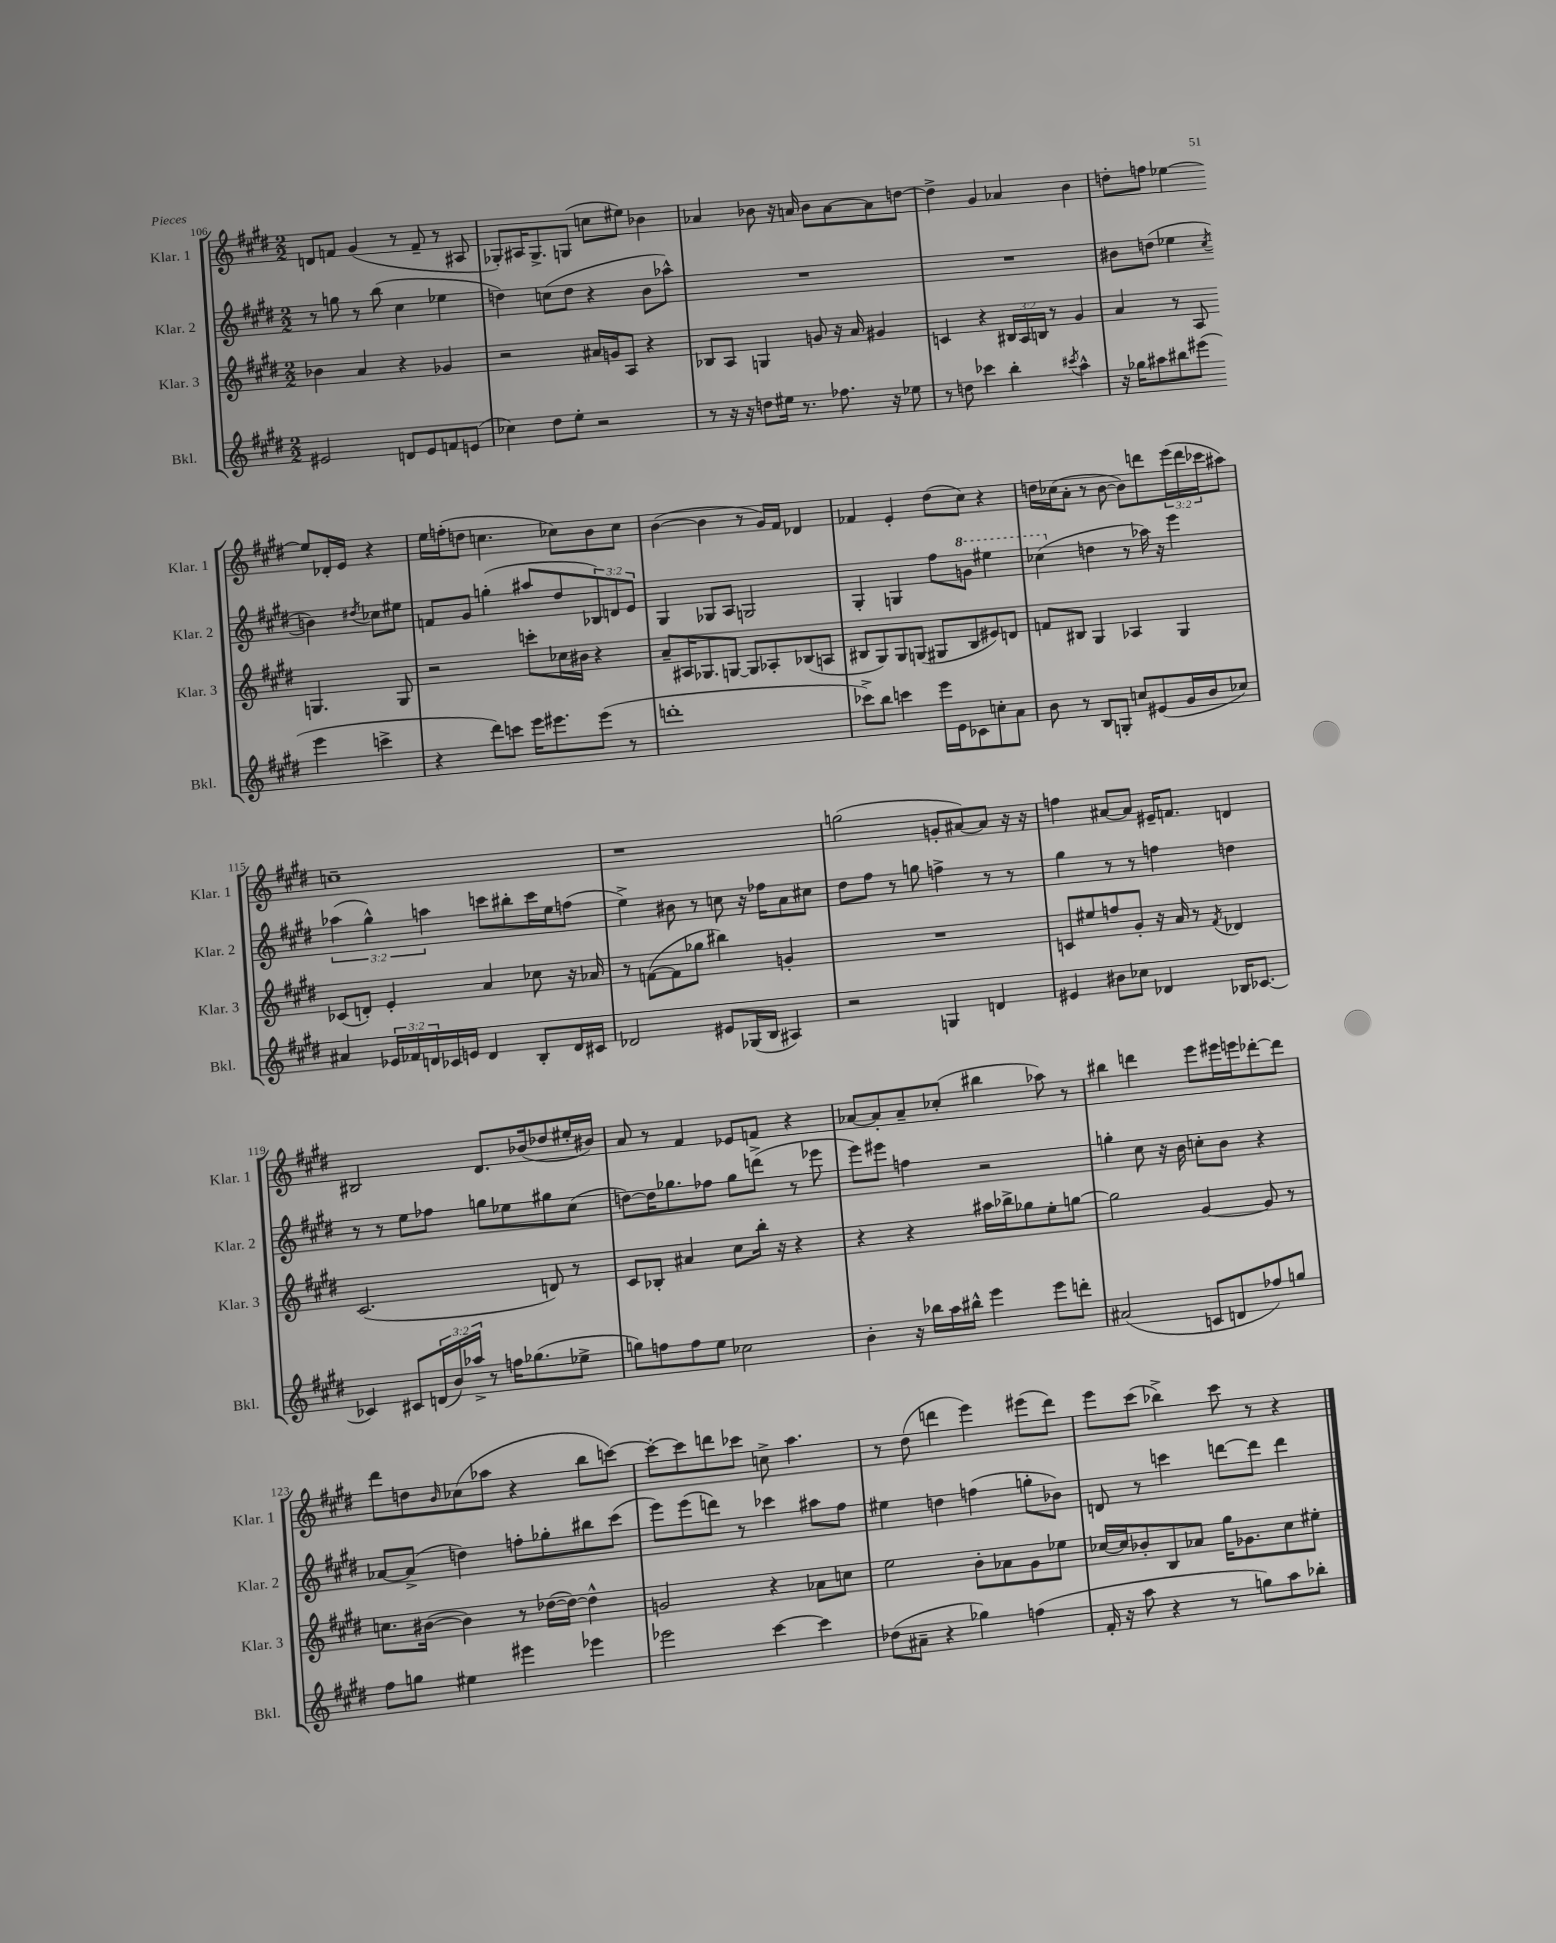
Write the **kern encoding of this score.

**kern	**kern	**kern	**kern
*part4	*part3	*part2	*part1
*staff4	*staff3	*staff2	*staff1
*I"Bkl.	*I"Klar. 3	*I"Klar. 2	*I"Klar. 1
*I'Bkl.	*I'Klar. 3	*I'Klar. 2	*I'Klar. 1
*clefG2	*clefG2	*clefG2	*clefG2
*k[f#c#g#d#]	*k[f#c#g#d#]	*k[f#c#g#d#]	*k[f#c#g#d#]
*M2/2	*M2/2	*M2/2	*M2/2
=106	=106	=106	=106
2e#X/	4b-X\	8r	8dn/L
.	.	8ggn\	8fn/J
.	4a/	8r	(4g#/
.	.	(8bb\	.
8dn/L	4r	4cc#\	8r
8e#/	.	.	8f~/
8fn/	4g-X/	4ee-X\	8r
(8en/J	.	.	8A#X/
=107	=107	=107	=107
4cc-X\)	2r	4ddn\)	8G-X'/L)
.	.	.	16A#X/K
.	.	.	8.G-^/
8dd#\L	.	(8ccn\L	.
8ee'\J	.	8dd\J	(8Gn/J
2r	16a#X/LL	4r	8ccn\L
.	16gn/J	.	.
.	8A/J	.	8ee#X\J)
.	4r	8b\L	4b-X\
.	.	8aa-X^^\J)	.
=108	=108	=108	=108
8r	8B-X/L	1r	4a-X/
16r	8A/J	.	.
16r	.	.	.
8ddn\L	4Gn/	.	8b-X\
16ee#X\Jk	.	.	16r
8.r	.	.	16an/
.	8gn/	.	8b-\L
8.ff-X\	16r	.	[8a\
.	16a/	.	.
.	4g#X/	.	8a\]
16r	.	.	.
8ee-X\	.	.	[8ddn\J
=109	=109	=109	=109
8r	4cn/	1r	4dd^\]
8ddn\	.	.	.
4ccc-X\	4r	.	4g#/
4bb'\	24B#X/LL	.	4a-X/
.	24A/	.	.
.	24Bn/JJ	.	.
.	8r	.	.
8qccc#X/	.	.	.
4aa^^\	4g#/	.	4b\
=110	=110	=110	=110
16r	4a/	8b#X\L	8ddn'\L
16gg-X\KL	.	.	.
8aa#X\	.	(8ddn\J	8ffn\J
8bb#X\	8r	4ee-X\	[4ee-X\
(8eee#X\J	8A/	.	.
.	.	8qcc#/	.
4eee#\	4.Gn/	4bn\)	8ee-/L]
.	.	.	16d-X'/L
.	.	.	16e/JJ
.	.	8qdd#X/	.
4cccn^\	.	8cc-X\L	4r
.	8G/	8ee#X\J	.
!!LO:LB:g=z
=111	=111	=111	=111
4r	2r	8fn/L	16ee\LL
.	.	.	(16ffn'\J
.	.	8g#/J	8ddn\J
8ddd#\L)	.	(4ggn'\	4.ccn\
8cccn\J	.	.	.
16eee\KL	8cccn'\L	8aa#X/L	.
8.eee#X\	.	.	.
.	16cc-X\L	8dd#/	8cc-X\L)
.	16b#X\JJ	.	.
(8eee#\J	4r	12B-X/)	8b\
.	.	12dn/	.
8r	.	.	8cc-\J
.	.	12e/J	.
=112	=112	=112	=112
1dddn'	8a~/L	4G#/	([4b\
.	16A#X/K	.	.
.	8.G-X/	.	.
.	.	8G-X/L	4b\]
.	[8Gn/J	8A/J	.
.	8G/L]	2Gn/	8r
.	8A-X'/	.	16g#/LL)
.	.	.	16f#/JJ
.	(8B-X/	.	4d-X/
.	8An/J	.	.
=113	=113	=113	=113
8ccc-X^\L)	8B#X/L	4G#'/	4f-X/
8bb\J	8G#/)	.	.
4cccn\	8G#/	4Gn/	4e'/
.	(8Gn/J	.	.
16eee\LL	8G#X/L	8ff#\L	(8dd#\L
16e\J	.	.	.
*	*	*8va	*
8c-X\	8B#/	8ggn\J	8cc#\J)
8ccn'\	8e#X/)	4eee#X\	4r
8a\J	8dn/J	.	.
=114	=114	=114	=114
8b\	8fn/L	(4ccc-X\	16ddn\LL
.	.	.	(16cc-X\J
8r	8B#X/J	.	8a'\J
*	*	*X8va	*
8B/L	4G#/	4ddn\	8r
8Gn'/J	.	.	[8b\
8ccn/L	4A-X/	8r	8b\L])
(8e#X/	.	16aa-X\)	8dddn\
.	.	16r	.
16g#/L	4G#/	4eee\	(24eee\L
.	.	.	24ddd\
16b/J	.	.	.
.	.	.	24ccc-X\J
8cc-X/J)	.	.	8aa#X\J)
!!LO:LB:g=z
=115	=115	=115	=115
4a#X/	(8c-X/L	(6aa-X\	1ccn~
.	8dn'/J)	.	.
.	.	6gg#^^\)	.
24e-X/LL	4e'/	.	.
24f-X/	.	.	.
24dn/	.	6aan\	.
16c-X/	.	.	.
16en/JJ	.	.	.
4d/	4a/	8cccn\L	.
.	.	8bb#X'\	.
8B'/L	8cc-X\	16ccc\L	.
.	.	16ee\J	.
16d/L	16r	(8ffn\J	.
16c#X/JJ	16a-X/	.	.
=116	=116	=116	=116
2d-X/	8r	4ee^\)	1r
.	([8fn\L	.	.
.	8f\]	8b#X\	.
.	8gg-X\J	8r	.
8e#X/L	4bb#X\)	8ccn\	.
(16G-X/L	.	16r	.
16B/JJ	.	16ff-X\KL	.
4A#X/)	4gn'/	8a\	.
.	.	8cc#X\J	.
=117	=117	=117	=117
2r	1r	8dd#\L	(2ggn\
.	.	8ff#\J	.
.	.	8r	.
.	.	8ggn\	.
4Gn/	.	4ffn^\	8gn'/L
.	.	.	[8a#X/)
4dn/	.	8r	8a#/J]
.	.	8r	16r
.	.	.	16r
=118	=118	=118	=118
4e#X/	8cn/L	4gg#\	4ffn\
.	8ee#X/	.	.
8b#X\L	8ffn/	8r	[8a#X/L
8cc-X\J	8g#'/J	8r	8a#/J]
4d-X/	16r	4ffn\	16e#X~/KL
.	16a/	.	8.fn/J
.	8r	.	.
.	8qf#/	.	.
16B-X/KL	4d-X/	4ddn\	4dn/
[8.c-X/J	.	.	.
!!LO:LB:g=z
=119	=119	=119	=119
4c-X/]	(2.c#/	8r	2B#X/
.	.	8r	.
8c#X/L	.	8ee\L	.
(24dn/L	.	8ff-X\J	.
24b/)	.	.	.
24aa-X^/JJ	.	.	.
8r	.	8ggn\L	8.d#/L
16ffn\KL	.	8ee-X\	.
(8.gg-X\	.	.	(16b-X/k
.	8dn/)	8gg#X\	8dd-X/
8ee-X^\J	8r	(8cc#\J	16ee#X'/L
.	.	.	16b#X/JJ)
=120	=120	=120	=120
8ggn\L)	8c#/L	[8ddn\L)	8a/
8ffn\	8B-X'/J	16dd\K]	8r
.	.	8.gg-X\	.
8ff\	4a#X/	.	4f#/
8ee\J	.	8ff-X\J	.
2cc-X\	8cc#\L	8gg-\L	8e-X/L
.	16bb'\Jk	(8dddn^\J	8fn/J
.	16r	.	.
.	4r	8r	4r
.	.	8eee-X\	.
=121	=121	=121	=121
4b'\	4r	8eee\L)	[8a-X/L
.	.	8eee#X\J	8a-'/]
16r	4r	4ffn\	8a-~/
16bb-X\LL	.	.	.
16aa\	.	.	(8cc-X'/J
16bb#X^^\JJ	.	.	.
4eee\	16aa#X\LL	2r	4bb#X\
.	16bb-X^\J	.	.
.	8gg-X\	.	.
8eee\L	8ee'\	.	8aa-X\)
8dddn'\J	[8ggn\J	.	8r
=122	=122	=122	=122
(2a#X/	2gg\]	4ggn'\	4bb#X\
.	.	8cc#\	4dddn\
.	.	16r	.
.	.	16b\	.
8cn/L	[4g#/	8ccn'\L	8eee\L
8dn/	.	8b\J	16eee#X\L
.	.	.	16eeen\J
8ff-X/)	8g#/]	4r	[8ddd-X'\
8ggn/J	8r	.	8ddd-\J]
!!LO:LB:g=z
=123	=123	=123	=123
8ff#\L	8.ccn\L	[8a-X/L	8ddd#\L
8ggn\J	.	(8a-^/J]	8ddn\
.	([16b#X\Jk	.	.
.	.	.	16qqb/
4ee#X\	4b#\])	4ddn\)	(8cc-X\
.	.	.	8aa-X\J
4eee#X\	8r	8ffn'\L	4r
.	([16dd-X\LL	8gg-X'\	.
.	16dd-\JJ_)	.	.
4eee-X\	4dd-^^\]	8bb#X\	8bb\L
.	.	(8ccc#\J	[8cccn\J)
=124	=124	=124	=124
2eee-X\	2gn/	8eee\L)	8ccc'\L_
.	.	(8eee\	8ccc\]
.	.	8dddn\J)	8dddn\
.	.	8r	8ccc-X\J
[4ccc#\	4r	4ccc-X\	8ccn^\
.	.	.	4.aa\
4ccc#\]	8a-X\L	8aa#X\L	.
.	8ccn\J	8ff#\J	.
=125	=125	=125	=125
(8dd-X\L	2ee\	4ee#X\	8r
8a#X~\J	.	.	(8dd#\
4r	.	4ddn\	4dddn\
4gg-X\)	8b'\L	(4ffn\	4eee\)
.	8a-X\	.	.
(4ffn\	8g#\	8ggn'\L	(8eee#X\L
.	8ee-X\J	8b-X\J)	8ddd\J)
=126	=126	=126	=126
16f#'/	[16cc-X/LL	8dn/	8eee\L
16r	16cc-/J]	.	.
8aa\	8b-X'/	8r	(8ccc#\J
4r	8B/	4cccn\	4bb-X^\)
.	8a-X/J	.	.
8r	16gg#\KL	[8dddn\L	8ccc#\
.	8.g-X\	.	.
8ggn\L)	.	8ddd\J]	8r
8aa\	8cc-\	4ddd\	4r
8bb-X'\J	8ee#X'\J	.	.
==	==	==	==
*-	*-	*-	*-
